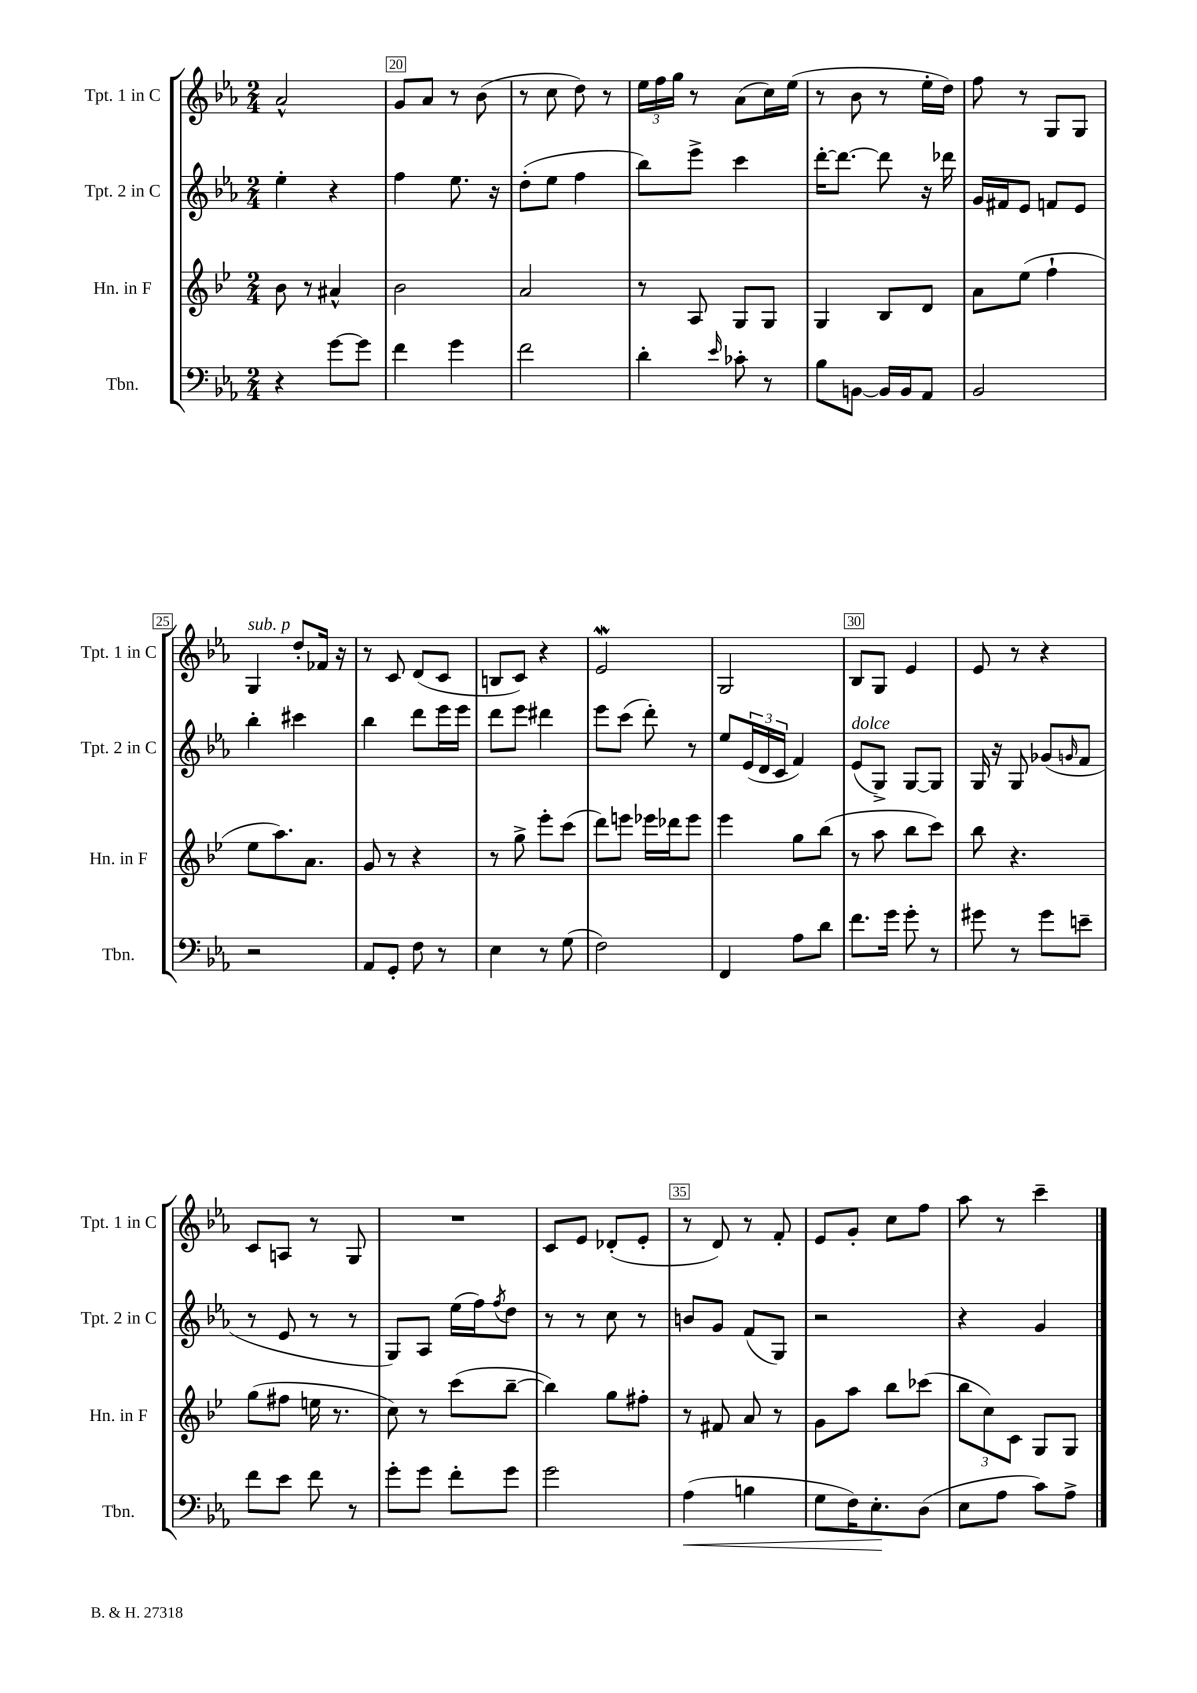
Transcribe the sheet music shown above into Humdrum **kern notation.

**kern	**kern	**kern	**kern
*staff4	*staff3	*staff2	*staff1
*clefF4	*clefG2	*clefG2	*clefG2
*k[b-e-a-]	*k[b-e-]	*k[b-e-a-]	*k[b-e-a-]
*M2/4	*M2/4	*M2/4	*M2/4
4r	8b-\	4ee-'\	2a-^^/
.	8r	.	.
[8g\L	4a#^^/	4r	.
8g\]J	.	.	.
=	=	=	=
4f\	2b-\	4ff\	8g/L
.	.	.	8a-/J
4g\	.	8.ee-\	8r
.	.	.	(8b-\
.	.	16r	.
=	=	=	=
2f\	2a/	(8dd'\L	8r
.	.	8ee-\J	8cc\
.	.	4ff\	8dd\)
.	.	.	8r
=	=	=	=
4d'\	8r	8bb-\L)	24ee-\LL
.	.	.	24ff\
.	.	.	24gg\JJ
.	8A/	8eee-^\J	8r
16qqe-/	.	.	.
8c-'\	8G/L	4ccc\	(8a-\L
8r	8G/J	.	16cc\L)
.	.	.	(16ee-\JJ
=	=	=	=
8B-\L	4G/	[16ddd'\LK	8r
.	.	8.ddd\_J	.
[8BB\J	.	.	8b-\
16BB/]LL	8B-/L	8ddd\]	8r
16BB/J	.	.	.
8AA-/J	8d/J	16r	16ee-'\LL
.	.	16ddd-\	16dd\JJ)
=	=	=	=
2BB-/	8a\L	16g/LL	8ff\
.	.	16f#/J	.
.	(8ee-\J	8e-/J	8r
.	4ff`\	8f/L	8G/L
.	.	8e-/J	8G/J
=	=	=	=
2r	8ee-\L	4bb-'\	4G/
.	8.aa\)	.	.
.	.	4ccc#\	8dd'/L
.	8.a\J	.	.
.	.	.	16f-/Jk
.	.	.	16r
=	=	=	=
8AA-/L	8g/	4bb-\	8r
8GG'/J	8r	.	8c/
8F\	4r	8ddd\L	(8d/L
8r	.	16eee-\L	8c/J
.	.	16eee-\JJ	.
=	=	=	=
4E-\	8r	8ddd\L	8B/L
.	8gg^\	8eee-\J	8c/J)
8r	8eee-'\L	4ddd#\	4r
(8G\	(8ccc\J	.	.
=	=	=	=
2F\)	8ddd\L)	8eee-\L	2e-/
.	8eee\J	(8ccc\J	.
.	16eee-\LL	8ddd'\)	.
.	16ddd-\J	.	.
.	8eee-\J	8r	.
=	=	=	=
4FF/	4eee-\	8ee-/L	2G/
.	.	(24e-/L	.
.	.	24d/	.
.	.	24c/JJ	.
8A-\L	8gg\L	4f/)	.
8d\J	(8bb-\J	.	.
=	=	=	=
8.f\L	8r	(8e-/L	8B-/L
.	8aa\	8G^/J)	8G/J
16g\Jk	.	.	.
8g'\	8bb-\L	[8G/L	4e-/
8r	8ccc\J)	8G/]J	.
=	=	=	=
8g#\	8bb-\	16G/	8e-/
.	.	16r	.
8r	4.r	8G/	8r
8g#\L	.	(8g-/L	4r
.	.	16qqg/	.
8e~\J	.	8f/J	.
=	=	=	=
8f\L	(8gg\L	8r	8c/L
8e-\J	8ff#\J	8e-/	8A/J
8f\	16ee\	8r	8r
.	8.r	.	.
8r	.	8r	8G/
=	=	=	=
8g'\L	8cc\)	8G/L)	2r
8g\J	8r	8A-/J	.
8f'\L	(8ccc\L	(16ee-\LL	.
.	.	16ff\J)	.
.	.	8qff/	.
8g\J	[8bb-~\J	8dd\J	.
=	=	=	=
2g\	4bb-\])	8r	8c/L
.	.	8r	8e-/J
.	8gg\L	8cc\	(8d-'/L
.	8ff#'\J	8r	8e-'/J
=	=	=	=
(4A-\	8r	8b/L	8r
.	8f#/	8g/J	8d/)
4B\	8a/	(8f/L	8r
.	8r	8G/J)	8f'/
=	=	=	=
8G\L	8g\L	2r	8e-/L
16F\K)	8aa\J	.	8g'/J
8.E-'\	.	.	.
.	8bb-\L	.	8cc\L
(8D\J	(8ccc-\J	.	8ff\J
=	=	=	=
8E-\L	12bb-\L	4r	8aa-\
.	12cc\)	.	.
8A-\J	.	.	8r
.	12c\J	.	.
8c\L)	8G/L	4g/	4ccc~\
8A-^\J	8G/J	.	.
==	==	==	==
*-	*-	*-	*-
